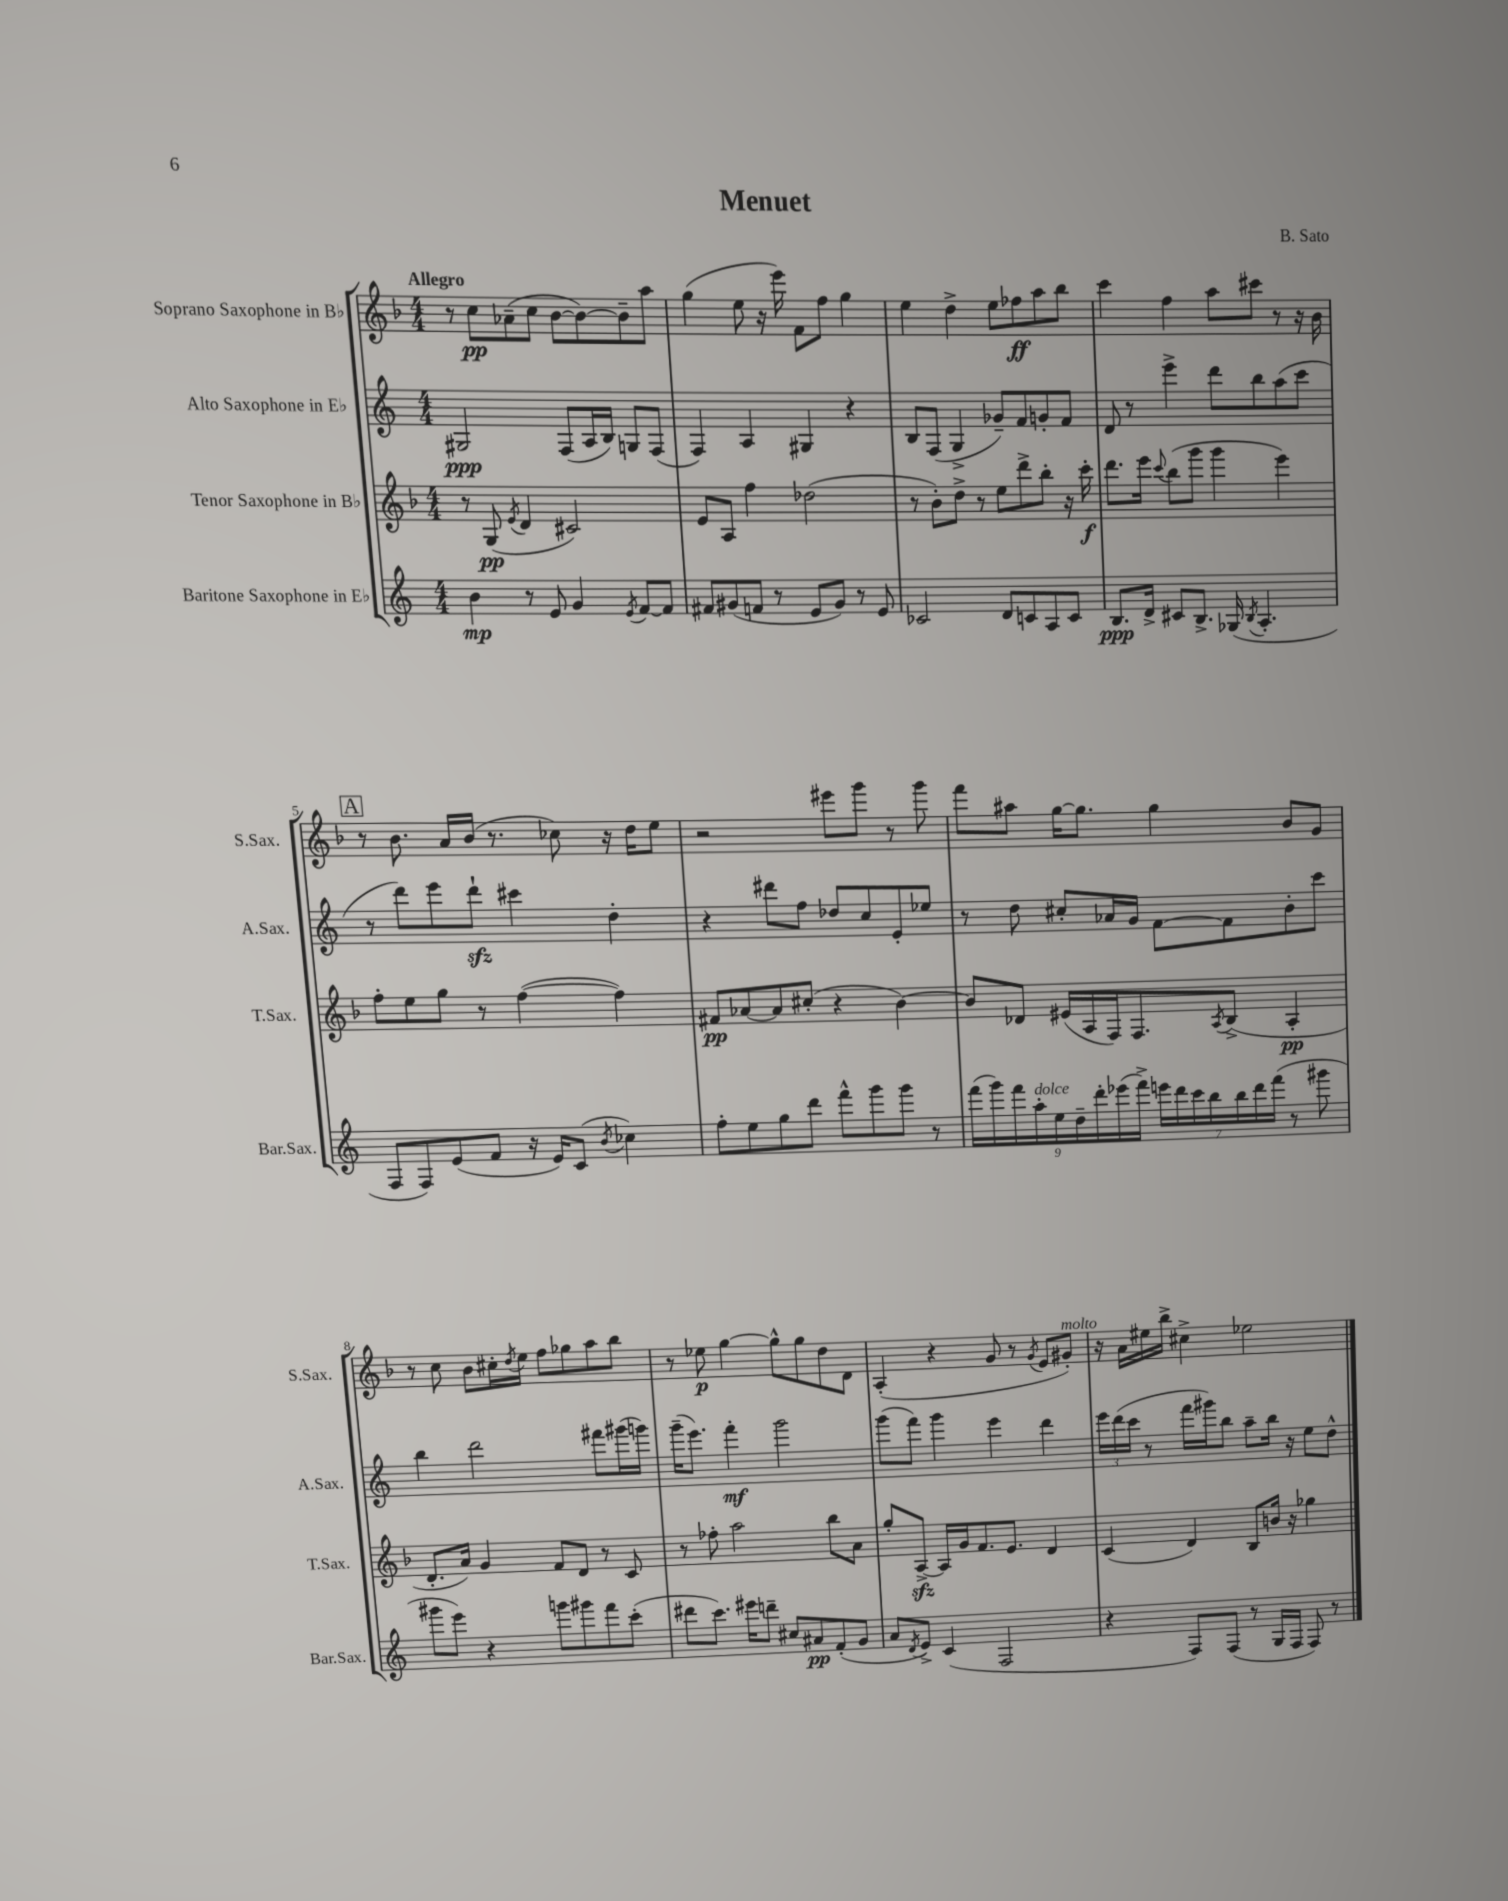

**kern	**dynam	**kern	**dynam	**kern	**dynam	**kern	**dynam
*part4	*part4	*part3	*part3	*part2	*part2	*part1	*part1
*staff4	*staff4	*staff3	*staff3	*staff2	*staff2	*staff1	*staff1
*I"Baritone Saxophone in E♭	*	*I"Tenor Saxophone in B♭	*	*I"Alto Saxophone in E♭	*	*I"Soprano Saxophone in B♭	*
*I'Bar.Sax.	*	*I'T.Sax.	*	*I'A.Sax.	*	*I'S.Sax.	*
*clefG2	*	*clefG2	*	*clefG2	*	*clefG2	*
*k[]	*	*k[b-]	*	*k[]	*	*k[b-]	*
*M4/4	*	*M4/4	*	*M4/4	*	*M4/4	*
=1	=1	=1	=1	=1	=1	=1	=1
!	!	!	!	!	!	!LO:TX:a:B:t=Allegro	!
4b\	mp	8r	.	2G#X/	ppp	8r	.
.	.	(8G/	pp	.	.	8cc\L	pp
.	.	8qe/	.	.	.	.	.
8r	.	4d/	.	.	.	(8a-X~\	.
8e/	.	.	.	.	.	8cc\J	.
4g/	.	2c#X/)	.	(8F/L	.	[8b-\L	.
.	.	.	.	16A/L	.	8b-\_)	.
.	.	.	.	16B/JJ)	.	.	.
8qe/	.	.	.	.	.	.	.
[8f/L	.	.	.	8Gn/L	.	8b-~\]	.
8f/J]	.	.	.	(8F/J	.	8aa\J	.
=2	=2	=2	=2	=2	=2	=2	=2
8f#X/L	.	8e/L	.	4F/)	.	(4gg\	.
(8g#X/	.	8A/J	.	.	.	.	.
8fn/J	.	4ff\	.	4A/	.	8ee\	.
8r	.	.	.	.	.	16r	.
.	.	.	.	.	.	16eee\)	.
8e/L	.	(2dd-X\	.	4G#X/	.	8f\L	.
8g#/J)	.	.	.	.	.	8ff\J	.
8r	.	.	.	4r	.	4gg\	.
8e/	.	.	.	.	.	.	.
=3	=3	=3	=3	=3	=3	=3	=3
2c-X/	.	8r	.	8B/L	.	4ee\	.
.	.	8b-'\L)	.	(8F/J	.	.	.
.	.	8dd^\J	.	4G^/	.	4dd^\	.
.	.	8r	.	.	.	.	.
8d/L	.	8ee\L	.	8g-X~/L)	.	8ee\L	.
8cn/	.	8ddd^\	.	8f/	.	8ff-X\	ff
8A/	.	8bb-'\J	.	8gn'/	.	8aa\	.
8c/J	.	16r	.	8f/J	.	8bb-\J	.
.	.	16ccc'\	f	.	.	.	.
=4	=4	=4	=4	=4	=4	=4	=4
8.B/L	ppp	8.ddd\L	.	8d/	.	4ccc\	.
.	.	.	.	8r	.	.	.
16d^/Jk	.	16eee\Jk	.	.	.	.	.
.	.	8qqccc/	.	.	.	.	.
8c#X/L	.	(8bb-\L	.	4eee^\	.	4ff\	.
8.B^/J	.	8ggg\J	.	.	.	.	.
.	.	4ggg\	.	8ddd\L	.	8aa\L	.
(16G-X/	.	.	.	.	.	.	.
8qB/	.	.	.	.	.	.	.
4.A'/	.	.	.	8bb\	.	8ccc#X\J	.
.	.	4eee\)	.	(8aa\	.	8r	.
.	.	.	.	8ccc\J	.	16r	.
.	.	.	.	.	.	16b-\	.
!!LO:LB:g=z
!!LO:REH:place=s1:t=A
=5	=5	=5	=5	=5	=5	=5	=5
8F/L	.	8ff'\L	.	8r	.	8r	.
8F/)	.	8ee\	.	8ddd\L)	.	8.b-\	.
(8e/	.	8gg\J	.	8eee\	.	.	.
.	.	.	.	.	.	16a/LL	.
8f/J	.	8r	.	8dddzz`\J	.	(16b-/JJ	.
.	.	.	.	.	.	8.r	.
16r	.	([4ff\	.	4ccc#X\	.	.	.
16e/KL)	.	.	.	.	.	.	.
(8c/J	.	.	.	.	.	8cc-X\)	.
8qb/	.	.	.	.	.	.	.
4cc-X\)	.	4ff\])	.	4dd'\	.	16r	.
.	.	.	.	.	.	16dd\KL	.
.	.	.	.	.	.	8ee\J	.
=6	=6	=6	=6	=6	=6	=6	=6
8ff'\L	.	8f#X/L	pp	4r	.	2r	.
8ee\	.	[8a-X/	.	.	.	.	.
8gg\	.	8a-/]	.	8ddd#X\L	.	.	.
8ddd\J	.	(8cc#X'/J	.	8ff\J	.	.	.
8fff^^\L	.	4r	.	8dd-X/L	.	8eee#X\L	.
8ggg\	.	.	.	8cc/	.	8ggg\J	.
8ggg\J	.	[4b-\)	.	8e'/	.	8r	.
8r	.	.	.	8ee-X/J	.	8ggg\	.
=7	=7	=7	=7	=7	=7	=7	=7
(18fff\LL	.	8b-/L]	.	8r	.	8fff\L	.
18ggg\)	.	.	.	.	.	.	.
18fff\	.	.	.	.	.	.	.
.	.	8d-X/J	.	8dd\	.	8aa#X\J	.
!LO:TX:a:i:t=dolce	!	!	!	!	!	!	!
18aa'\	.	.	.	.	.	.	.
18ee\	.	.	.	.	.	.	.
.	.	(16e#X/LL	.	8cc#X'/L	.	[16gg\KL	.
18dd~\	.	.	.	.	.	.	.
.	.	16A/	.	.	.	8.gg\J]	.
18ddd'\	.	.	.	.	.	.	.
.	.	16F/J)	.	16a-X/L	.	.	.
(18eee-X\	.	.	.	.	.	.	.
.	.	8.F/	.	16g/JJ	.	.	.
18fff^\JJ)	.	.	.	.	.	.	.
28eeen\LL	.	.	.	[8f\L	.	4gg\	.
28ddd\	.	.	.	.	.	.	.
28ccc\	.	.	.	.	.	.	.
28bb\	.	.	.	.	.	.	.
.	.	8qA/	.	.	.	.	.
.	.	(8B-^/J	.	8f\]	.	.	.
28bb\	.	.	.	.	.	.	.
28ddd\	.	.	.	.	.	.	.
(28fff\JJ	.	.	.	.	.	.	.
8r	.	4A'/	pp	8b'\	.	8b-/L	.
8ggg#X\	.	.	.	8ccc\J	.	8g/J	.
!!LO:LB:g=z
=8	=8	=8	=8	=8	=8	=8	=8
8ggg#X\L	.	8.d'/L	.	4bb\	.	8r	.
8eee\J)	.	.	.	.	.	8cc\	.
.	.	16a/Jk)	.	.	.	.	.
4r	.	4g/	.	2ddd\	.	8b-\L	.
.	.	.	.	.	.	16cc#X'\L	.
.	.	.	.	.	.	8qdd/	.
.	.	.	.	.	.	16ee\JJ	.
8gggn\L	.	8f/L	.	.	.	8ff\L	.
8ggg#X\	.	8d/J	.	.	.	8gg-X\	.
8fff\	.	8r	.	8fff#X\L	.	8aa\	.
(8ccc'\J	.	8c/	.	(16ggg#X\L	.	8bb-\J	.
.	.	.	.	16gggn\JJ)	.	.	.
=9	=9	=9	=9	=9	=9	=9	=9
8ddd#X\L	.	8r	.	(16ggg~\KL	.	8r	.
.	.	.	.	8.eee\J)	.	.	.
8.ccc\J)	.	8ff-X'\	.	.	.	8ee-X\	p
.	.	2aa\	.	4fff'\	mf	[4gg\	.
16eee#X\KL	.	.	.	.	.	.	.
8dddn~\J	.	.	.	.	.	.	.
8cc#X/L	.	.	.	2ggg\	.	8gg^^\L]	.
8a#X/	pp	.	.	.	.	8gg\	.
(8f'/	.	8bb-\L	.	.	.	8dd\	.
8g/J	.	8a\J	.	.	.	8d\J	.
=10	=10	=10	=10	=10	=10	=10	=10
8a/L	.	8gg'/L	.	(8ggg\L	.	(4A'/	.
8qd/	.	.	.	.	.	.	.
8e^/J)	.	[8Azz^/J	.	8fff\J)	.	.	.
(4c/	.	16A/LL]	.	4ggg\	.	4r	.
.	.	16g/J	.	.	.	.	.
.	.	8.f/	.	.	.	.	.
2F/	.	.	.	4eee\	.	8g/	.
.	.	8.e/J	.	.	.	.	.
.	.	.	.	.	.	8r	.
.	.	.	.	.	.	8qg/	.
.	.	4d/	.	4ddd\	.	8e/L	.
!	!	!	!	!	!	!LO:TX:a:i:t=molto	!
.	.	.	.	.	.	8g#X'/J)	.
=11	=11	=11	=11	=11	=11	=11	=11
4r	.	(4c/	.	24eee\LL	.	16r	.
.	.	.	.	(24ddd\	.	.	.
.	.	.	.	.	.	16a\LL	.
.	.	.	.	24ccc\JJ	.	.	.
.	.	.	.	8r	.	16ee#X\	.
.	.	.	.	.	.	16bb-^\JJ	.
8F/L)	.	4d/)	.	16fff\LL	.	4cc#X^\	.
.	.	.	.	16ggg#X\J)	.	.	.
(8F/J	.	.	.	8bb\J	.	.	.
8r	.	8B-/L	.	8aa~\L	.	2ee-X\	.
16G/LL	.	16bn/Jk	.	16bb\Jk	.	.	.
16F/JJ	.	16r	.	16r	.	.	.
8F/)	.	4gg-X\	.	8ee\L	.	.	.
8r	.	.	.	8dd^^\J	.	.	.
==	==	==	==	==	==	==	==
*-	*-	*-	*-	*-	*-	*-	*-
